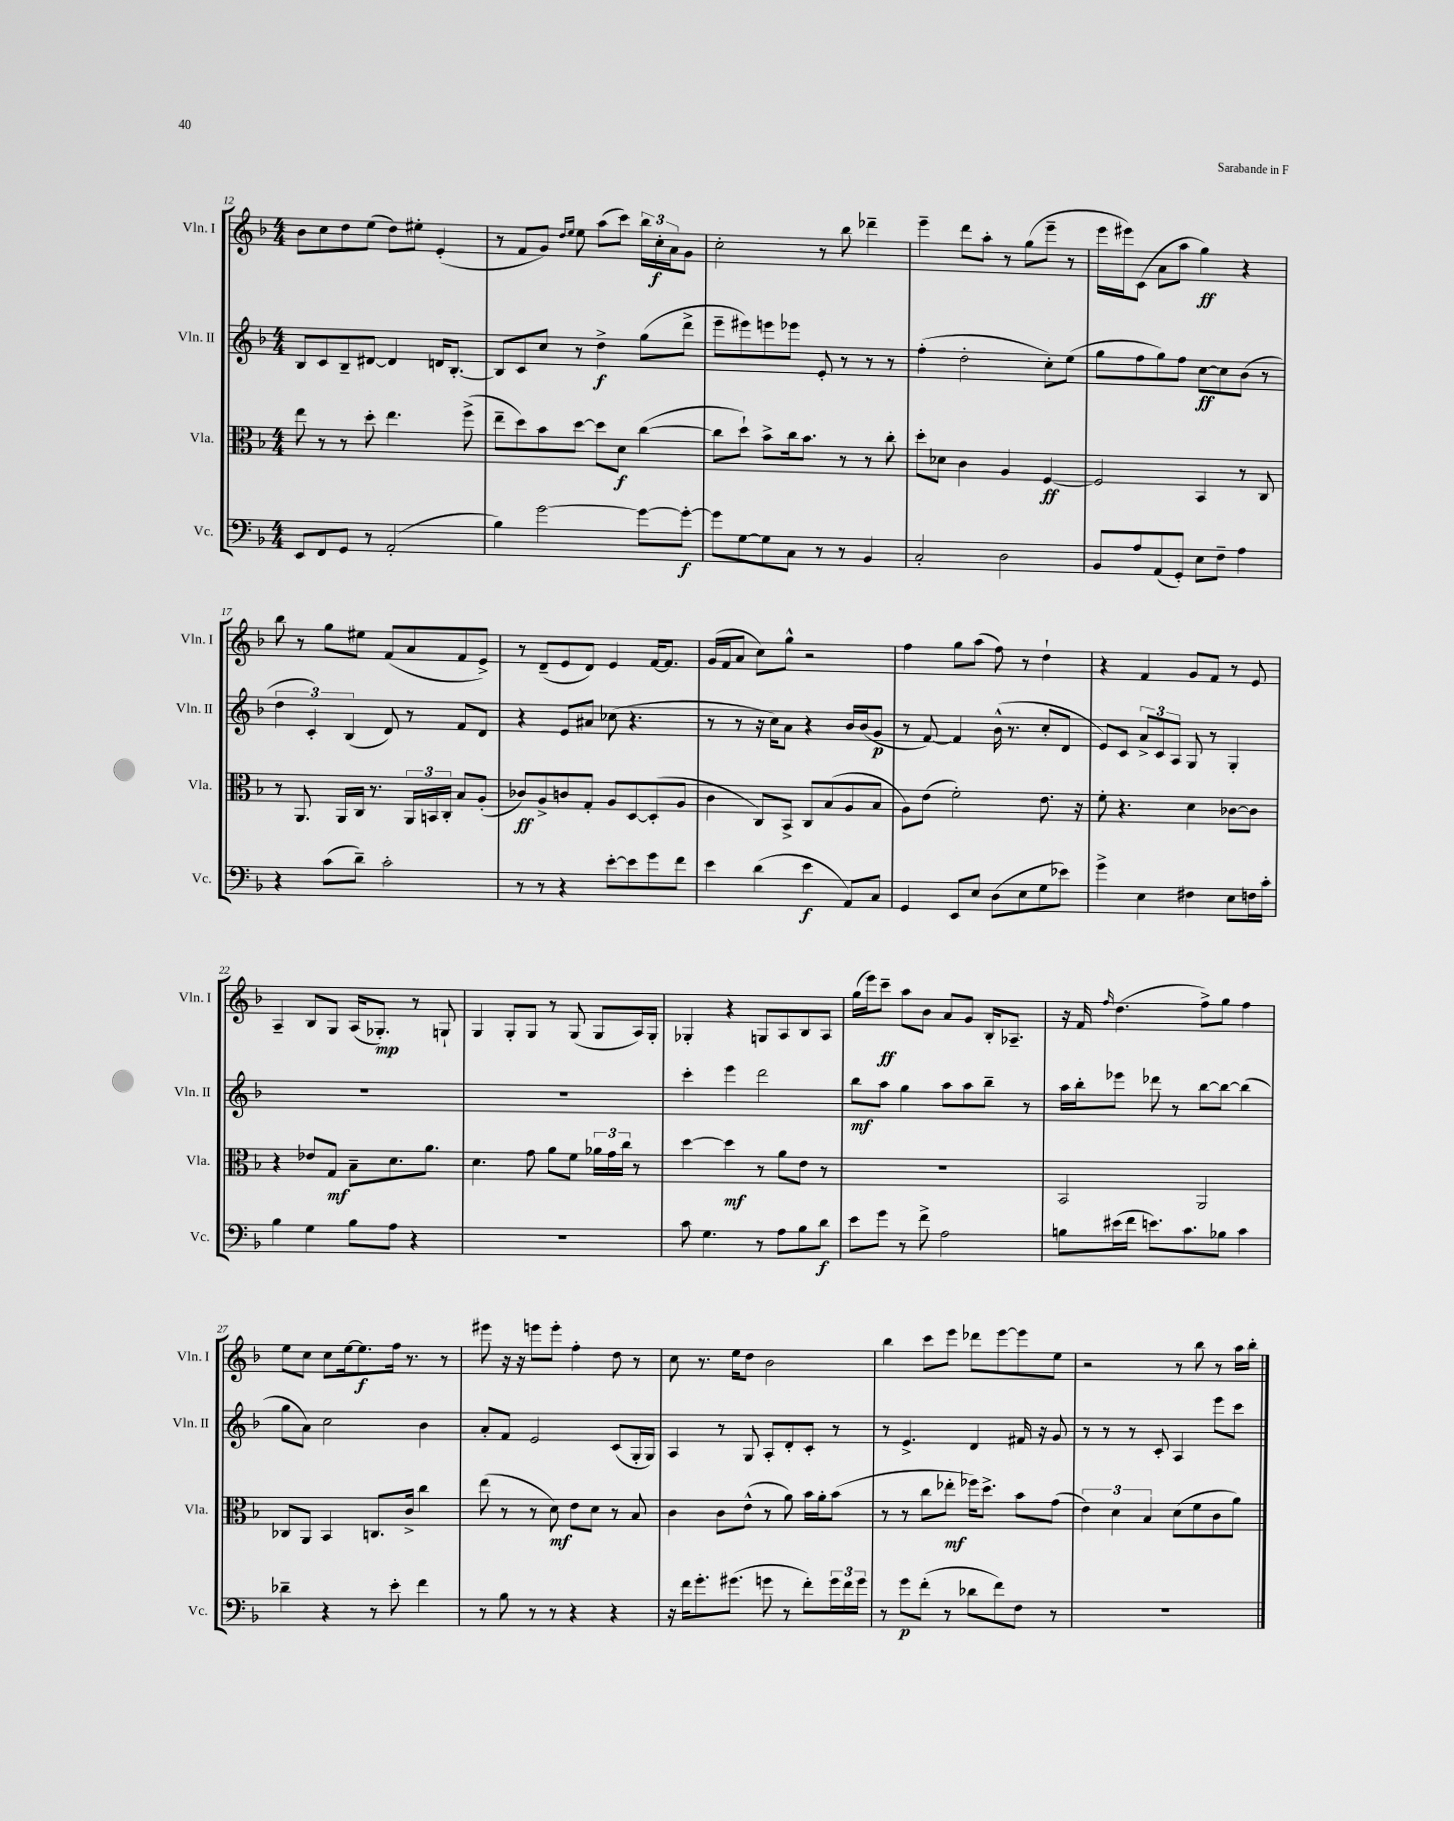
<<
\new StaffGroup <<
\new Staff = "s0" \with { instrumentName = "Vln. I" shortInstrumentName = "Vln. I" } {
    \clef treble \key f \major \numericTimeSignature \time 4/4
    bes'8 c''8 d''8 e''8( d''8) eis''8-. e'4-.( |
    r8 f'8 g'8) \grace { d''16 e''16 } e''8 a''8( c'''8) \tuplet 3/2 { bes''16 c''16-.\f a'16 } g'8 |
    c''2-. r8 bes''8 des'''4-- |
    e'''4-- d'''8 a''8-. r8 g''8( e'''8-- r8 |
    e'''16 eis'''16) c'8( a'8 a''8 g''4\ff) r4 |
    bes''8 r8 g''8 eis''8 f'8( a'8 f'8 e'8->) |
    r8 d'8--( e'8 d'8) e'4 f'16~ f'8. |
    g'16( f'16 a'8 c''8) g''8-^ r2 |
    f''4 g''8 a''8( f''8) r8 d''4-! |
    r4 f'4 g'8 f'8 r8 e'8 |
    a4-- bes8 g8 a16( ges8.-.\mp) r8 g8-! |
    g4 g8-. g8 r8 g8( g8 a16) g16-. |
    ges4-. r4 g8 a8 bes8 a8 |
    g''16( e'''16) c'''8--\ff a''8 bes'8 a'8 g'8 bes16-. aes8.-- |
    r16 f'16 \grace { f''16 } d''4.( f''8->) g''8 f''4 |
    e''8 c''8 c''8 e''16~ e''8.\f f''16 r8. r8 |
    eis'''8 r16 r16 e'''8 e'''8-. f''4-. d''8 r8 |
    c''8 r8. e''16 d''8 bes'2 |
    bes''4 c'''8 e'''8 des'''8 e'''8~ e'''8 e''8 |
    r2 r8 bes''8 r8 a''16 bes''16-. \bar "|." |
}
\new Staff = "s1" \with { instrumentName = "Vln. II" shortInstrumentName = "Vln. II" } {
    \clef treble \key f \major \numericTimeSignature \time 4/4
    bes8 c'8 bes8-- dis'8~ dis'4 d'16 bes8.~-. |
    bes8 c'8 c''8 r8 d''4->\f g''8( d'''8-> |
    e'''8-- eis'''8) e'''8 ees'''8 e'8-. r8 r8 r8 |
    f''4-.( d''2-. c''8-.) e''8( |
    g''8 f''8 g''8) f''8 c''8~\ff c''8 bes'8( r8 |
    \tuplet 3/2 { d''4 c'4-.) bes4( } d'8) r8 f'8 d'8 |
    r4 e'8 ais'8 ces''8( r4. |
    r8 r8 r16 c''16) a'8 r4 bes'16 bes'16( g'8\p |
    r8 f'8~) f'4 bes'16-^( r8. c''8-. d'8 |
    e'8) c'8 \tuplet 3/2 { a'8-> c'8 a8 } g8 r8 g4-. |
    R1 |
    R1 |
    c'''4-. e'''4 d'''2 |
    bes''8\mf a''8 g''4 a''8 a''8 bes''8-- r8 |
    a''16 bes''16-. ees'''8 des'''8 r8 bes''8~ bes''8~ bes''4( |
    g''8 a'8) c''2 bes'4 |
    a'8-. f'8 e'2 c'8( g16-. g16) |
    a4 r8 g8 a8-. d'8-. c'8-. r8 |
    r8 e'4.-> d'4 fis'16 r16 g'8 |
    r8 r8 r8 c'8-. a4 e'''8 c'''8 \bar "|." |
}
\new Staff = "s2" \with { instrumentName = "Vla." shortInstrumentName = "Vla." } {
    \clef alto \key f \major \numericTimeSignature \time 4/4
    e''8 r8 r8 d''8-. e''4. f''8->( |
    e''8-- d''8) bes'8 d''8~ d''8 d'8\f c''4~( |
    c''8 d''8-!) bes'8-> c''16 bes'8. r8 r8 c''8-. |
    d''8-. des'8 c'4 a4 f4~\ff |
    f2 bes,4 r8 c8 |
    r8 a,8. a,16 c16 r8. \tuplet 3/2 { a,16 b,16 c16-. } bes8 a8-.( |
    ces'8\ff) a8-> c'8 g8-. a8 d8~ d8-.( a8 |
    c'4 c8) bes,8-> c8 bes8( a8 bes8 |
    a8) e'8( f'2-.) e'8. r16 |
    f'8-. r4. d'4 ces'8~ ces'8 |
    r4 ees'8 g8\mf bes8-- d'8. a'8. |
    d'4. g'8 a'8 f'8 \tuplet 3/2 { aes'16 g'16 c''16 } r8 |
    d''4~ d''4\mf r8 a'8 e'8 r8 |
    R1 |
    bes,2 a,2 |
    ces8 a,8 bes,4 c8. c'16-> c''4 |
    e''8( r8 r8 d'8\mf) e'8 d'8 r8 bes8 |
    c'4 c'8 e'8-^( r8 a'8) bes'16 a'16-. bes'8( |
    r8 r8 c''8 ees''8-.\mf fes''16) d''8.-> bes'8 g'8( |
    \tuplet 3/2 { e'4) d'4 bes4 } d'8( f'8 c'8 a'8) \bar "|." |
}
\new Staff = "s3" \with { instrumentName = "Vc." shortInstrumentName = "Vc." } {
    \clef bass \key f \major \numericTimeSignature \time 4/4
    e,8 f,8 g,8 r8 a,2-.( |
    bes4) g'2~ g'8~ g'8~-.\f |
    g'8 g8~ g8 c8 r8 r8 bes,4 |
    c2-. d2 |
    bes,8 a8 a,8( g,8-.) e8 f8-- a4 |
    r4 c'8( d'8--) c'2-. |
    r8 r8 r4 e'8~-. e'8 g'8 f'8 |
    e'4 d'4( e'4\f a,8) c8 |
    g,4 e,8 e8 d8( e8 g8 ees'8) |
    g'4-> e4 fis4 e8 f16 c'16-. |
    bes4 g4 bes8 a8 r4 |
    R1 |
    c'8 g4. r8 a8 bes8 d'8\f |
    e'8 g'8 r8 f'8-> a2 |
    b8 eis'16( f'16 e'8.) c'8. bes8 c'4 |
    des'4-- r4 r8 e'8-. f'4 |
    r8 bes8 r8 r8 r4 r4 |
    r16 f'16 g'8.-. gis'8.( g'8 r8 f'8-.) \tuplet 3/2 { g'16 f'16 g'16 } |
    r8 g'8\p f'8-.( r8 des'8 f'8) f8 r8 |
    r1 \bar "|." |
}
>>
>>
\layout { \context { \Score currentBarNumber = #12 } }
